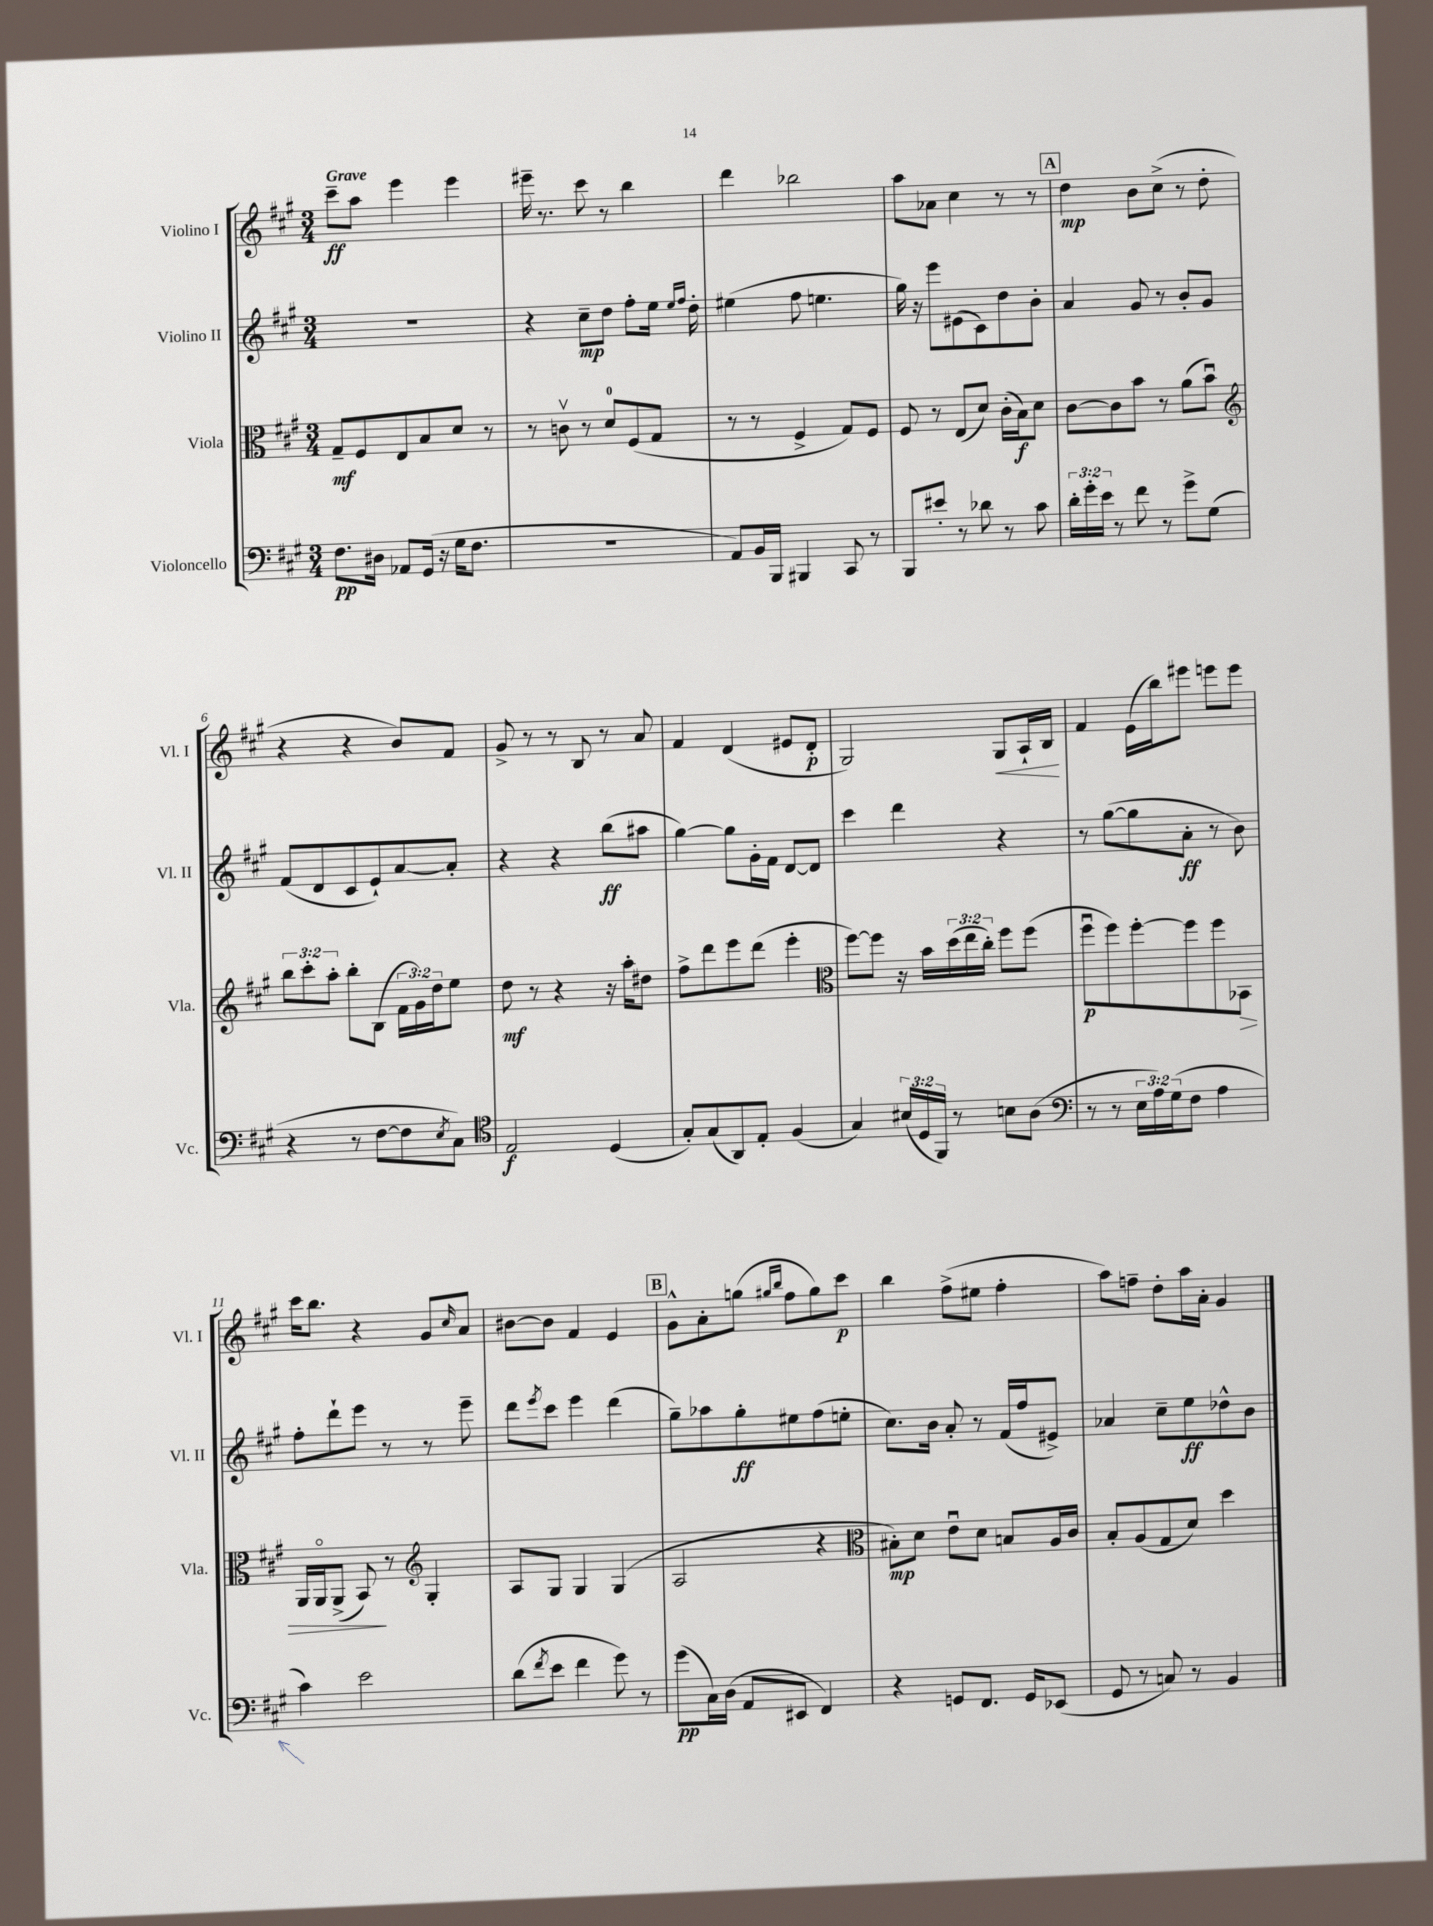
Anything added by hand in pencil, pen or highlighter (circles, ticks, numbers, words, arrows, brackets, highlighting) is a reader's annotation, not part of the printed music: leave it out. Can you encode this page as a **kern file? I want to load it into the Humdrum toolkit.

**kern	**kern	**kern	**kern
*staff4	*staff3	*staff2	*staff1
*clefF4	*clefC3	*clefG2	*clefG2
*k[f#c#g#]	*k[f#c#g#]	*k[f#c#g#]	*k[f#c#g#]
*M3/4	*M3/4	*M3/4	*M3/4
8.F#\L	8G#~/L	2.r	8ccc#~\L
.	8F#/	.	8aa\J
16D#\Jk	.	.	.
8AA-/L	8E/	.	4eee\
(16GG#/Jk	8B/	.	.
16r	.	.	.
16G#\LK	8d/J	.	4eee\
8.F#\J	.	.	.
.	8r	.	.
=	=	=	=
2.r	8r	4r	16eee#~\
.	.	.	8.r
.	8cv\	.	.
.	8r	8cc#~\L	8ccc#\
.	8d/L	8dd\J	8r
.	(8F#/	8ff#'\L	4bb\
.	8G#/J	16ee\Jk	.
.	.	16qqee/LL	.
.	.	16qqff#/JJ	.
.	.	16dd'\	.
=	=	=	=
8AA/L)	8r	(4ee#\	4ddd\
16BB/L	8r	.	.
16BBB/JJ	.	.	.
4BBB#/	4F#^/	8ff#\	2bb-\
.	.	4.ee\	.
8CC#/	8G#/L)	.	.
8r	8F#/J	.	.
=	=	=	=
8BBB/L	8F#/	16gg#\)	8aa\L
.	.	16r	.
8e#'/J	8r	8eee\L	8a-\J
8r	(8E/L	(8e#\	4cc#\
8d-\	8d/J)	8c#\)	.
8r	(16c#'\LL	8dd\	8r
.	16B\J)	.	.
8c#\	8d\J	8b'\J	8r
=	=	=	=
24d'\LL	[8c#\L	4a/	4dd\
24g#'\	.	.	.
24e\JJ	.	.	.
8r	8c#\]	.	.
8f#\	8b\J	8g#/	8b\L
8r	8r	8r	(8cc#^\J
8g#^\L	(8a\L	8b'/L	8r
(8G#\J	8bu\J)	8g#/J	8dd'\
=	=	=	=
*	*clefG2	*	*
4r	12bb\L	(8f#/L	4r
.	12ccc#'\	.	.
.	.	8d/	.
.	12aa'\J	.	.
8r	8bb'\L	8c#/	4r
[8F#\L	(8B\J	8e`/)	.
8F#\]	24f#\LL	[8a/	8b/L)
.	24g#\)	.	.
.	24dd\J	.	.
8qE/	.	.	.
8C#\J)	8ee\J	8a'/]J	8f#/J
=	=	=	=
*clefC4	*	*	*
2E/	8dd\	4r	8g#^/
.	8r	.	8r
.	4r	4r	8r
.	.	.	8B/
(4D/	16r	(8bb\L	8r
.	16aa'\LK	.	.
.	8dd#\J	8aa#\J	8a/
=	=	=	=
8G#'/L)	8ff#^\L	[4gg#\)	4f#/
(8G#/	8ddd\	.	.
8AA/)	8eee\	8gg#\]L	(4d/
8E'/J	(8ddd\J	16g#'\L	.
.	.	16f#\JJ	.
(4F#/	4eee'\	[8d/L	8e#/L
.	.	8d/]J	8d'/J
=	=	=	=
*	*clefC3	*	*
4G#/)	[8ff#\L)	4ccc#\	2G#/)
.	8ff#\]J	.	.
(24B#/LL	16r	4ddd\	.
24D/	.	.	.
.	16b\LL	.	.
24FF#/JJ)	.	.	.
8r	(24dd\	.	.
.	24ee\	.	.
.	24cc#'\JJ)	.	.
8B\L	8ff#\L	4r	8G#/L
(8A\J	(8ff#\J	.	16A`/L
.	.	.	16B/JJ
=	=	=	=
*clefF4	*	*	*
8r	8ff#u\L	8r	4f#/
8r	8ff#\)	([8gg#\L	.
24E\LL	[8ff#'\	8gg#\]	(16e\LL
24A\)	.	.	.
.	.	.	16bb\J)
(24G#\J	.	.	.
8F#\J	8ff#\]	8a'\J	8eee#\J
4A\	8ff#\	8r	8eee\L
.	8BB-\J	8b\)	8eee\J
=	=	=	=
4c#\)	16AA/LL	8ff#'\L	16ccc#\LK
.	16AAo/J	.	8.bb\J
.	(8AA^/J	8ddd`\	.
2e\	8BB/)	8eee\J	4r
.	8r	8r	.
*	*clefG2	*	*
.	4G#'/	8r	8g#/L
.	.	.	16qqcc#/
.	.	8eee~\	8a/J
=	=	=	=
(8d\L	8A/L	8ddd\L	[8b#\L
8qf#/	.	8qeee/	.
8e\J	8G#/J	8ccc#\J	8b#\]J
4f#\	4G#/	4eee\	4f#/
8g#\)	(4G#/	(4ddd\	4e/
8r	.	.	.
=	=	=	=
(8g#\L	2A/	8gg#~\L)	8g#^^\L
16C#\L)	.	8aa-\	8a'\
(16D\JJ	.	.	.
8AA/L	.	8gg#'\	(8gg\J
.	.	.	16qqgg#/LL
.	.	.	16qqbb/JJ
8EE#/J	.	8ee#\	8ff#\L
4FF#/)	4r	(8ff#\	8gg#\)
.	.	8ee'\J	8ccc#\J
=	=	=	=
*	*clefC3	*	*
4r	8B#'\L)	8.cc#\L)	4bb\
.	8d\J	.	.
.	.	16b\Jk	.
8GG/L	8eu\L	8a'/	(8ff#^\L
8.FF#/J	8d\J	8r	8ee#\J
.	8B/L	(16f#/LL	4ff#'\
16GG/LK	.	16ff#/J	.
(8EE-/J	16A/L	8e#^/J)	.
.	16c#/JJ	.	.
=	=	=	=
8GG#/	8B'/L	4a-/	8aa\L)
8r	(8A/	.	8ff~\J
8C/)	8G#/	8cc#~\L	8dd'\L
8r	8d/J)	8ee\	16aa\L
.	.	.	16a'\JJ
4BB/	4dd\	8dd-^^\	4g#/
.	.	8b\J	.
==	==	==	==
*-	*-	*-	*-
